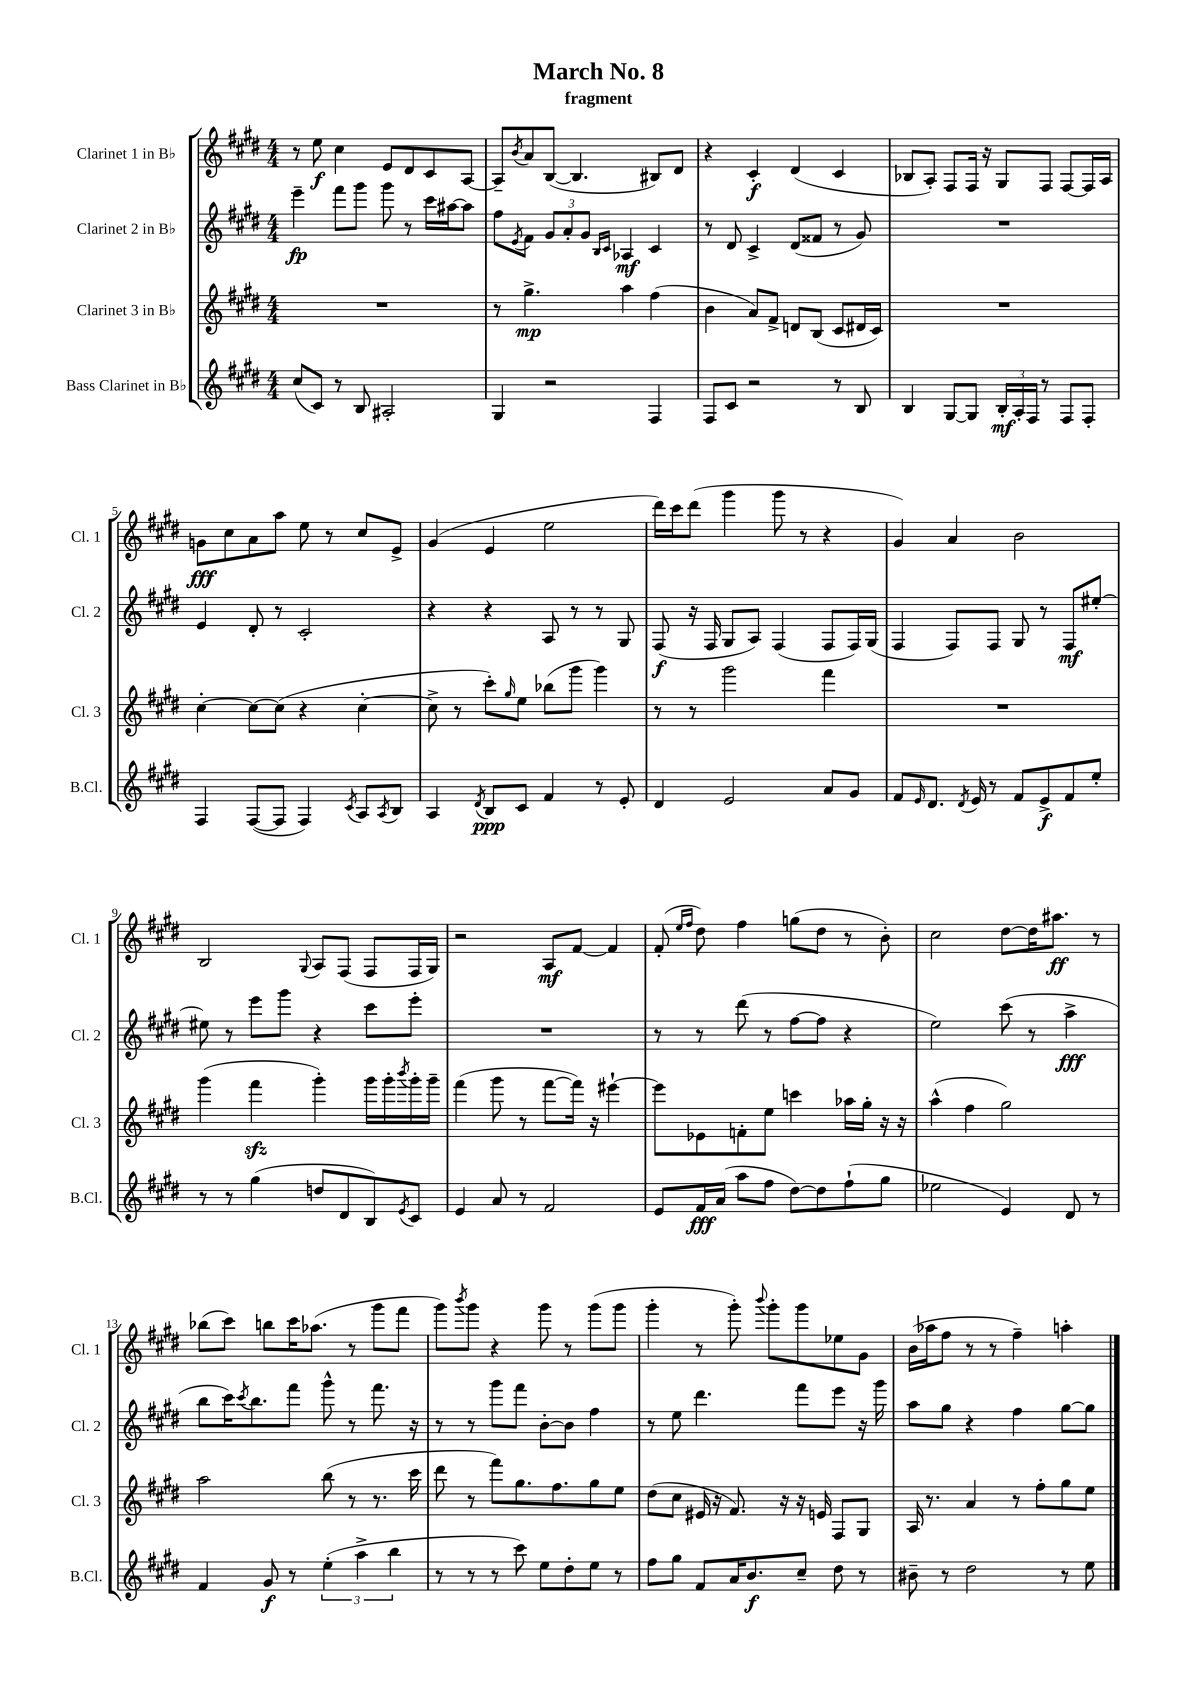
\header { title = "March No. 8" subtitle = "fragment" }
<<
\new StaffGroup <<
\new Staff = "s0" \with { instrumentName = "Clarinet 1 in Bb" shortInstrumentName = "Cl. 1" } {
    \clef treble \key e \major \numericTimeSignature \time 4/4
    r8 e''8\f cis''4 e'8 dis'8 cis'8 a8~ |
    a8-- \acciaccatura { b'8 } a'8 b8~( b4. bis8) dis'8 |
    r4 cis'4-.\f dis'4( cis'4 |
    bes8 a8-.) fis8 fis16 r16 gis8 fis8 fis8~ fis16 a16 |
    g'8\fff cis''8 a'8 a''8 e''8 r8 cis''8 e'8-> |
    gis'4( e'4 e''2 |
    dis'''16) cis'''16 dis'''8( gis'''4 gis'''8 r8 r4 |
    gis'4) a'4 b'2 |
    b2 \appoggiatura { gis8 } a8 fis8( fis8 fis16 gis16) |
    r2 a8\mf fis'8~ fis'4 |
    fis'8-.( \grace { e''16 fis''16 } dis''8) fis''4 g''8( dis''8 r8 b'8-.) |
    cis''2 dis''8~ dis''16 ais''8.\ff r8 |
    bes''8( cis'''8) b''8 cis'''16 aes''8.( r8 gis'''8 fis'''8 |
    gis'''8) \acciaccatura { b'''8 } gis'''8 r4 gis'''8 r8 gis'''8( gis'''8 |
    gis'''4-. r8 gis'''8-.) \appoggiatura { b'''8 } gis'''8-. gis'''8 ees''8 gis'8 |
    b'16( aes''16 fis''8 r8 r8 fis''4--) a''4-. \bar "|." |
}
\new Staff = "s1" \with { instrumentName = "Clarinet 2 in Bb" shortInstrumentName = "Cl. 2" } {
    \clef treble \key e \major \numericTimeSignature \time 4/4
    e'''4--\fp fis'''8 gis'''8 gis'''8 r8 cis'''16 ais''16~ ais''8 |
    fis''8 \acciaccatura { e'8 } fis'8 \tuplet 3/2 { gis'8 a'8-. gis'8 } \grace { b16 cis'16 } aes4\mf cis'4 |
    r8 dis'8 cis'4-> dis'8( fisis'8 r8 gis'8) |
    R1 |
    e'4 dis'8-. r8 cis'2-. |
    r4 r4 a8 r8 r8 gis8 |
    fis8\f( r16 fis16 gis8 a8) fis4( fis8 fis16) gis16( |
    fis4 fis8) fis8 gis8 r8 fis8\mf eis''8~-. |
    eis''8 r8 e'''8 gis'''8 r4 cis'''8 e'''8-. |
    R1 |
    r8 r8 dis'''8( r8 fis''8~ fis''8 r4 |
    e''2) cis'''8( r8 a''4->\fff |
    b''8 cis'''16) \acciaccatura { cis'''8 } b''8. fis'''8 gis'''8-^ r8 fis'''8. r16 |
    r8 r8 gis'''8 fis'''8 b'8~-. b'8 fis''4 |
    r8 e''8 dis'''4. fis'''8 e'''8 r16 gis'''16 |
    a''8 gis''8 r4 fis''4 gis''8~ gis''8 \bar "|." |
}
\new Staff = "s2" \with { instrumentName = "Clarinet 3 in Bb" shortInstrumentName = "Cl. 3" } {
    \clef treble \key e \major \numericTimeSignature \time 4/4
    R1 |
    r8 gis''4.->\mp a''4 fis''4( |
    b'4 a'8) fis'8-> d'8 b8( cis'8 dis'16 cis'16) |
    R1 |
    cis''4~-. cis''8~ cis''8( r4 cis''4~-. |
    cis''8-> r8 cis'''8-.) \grace { gis''16 } e''8 bes''8( gis'''8 gis'''4) |
    r8 r8 gis'''2 fis'''4 |
    R1 |
    gis'''4( fis'''4\sfz gis'''4-.) gis'''16 gis'''16-. \acciaccatura { b'''8 } gis'''16-. gis'''16-- |
    fis'''4( gis'''8 r8 fis'''8~ fis'''16) r16 eis'''4~-! |
    eis'''8 ees'8 f'8-. e''8 c'''4 aes''16 gis''16-. r16 r16 |
    a''4-^( fis''4 gis''2) |
    a''2 b''8( r8 r8. cis'''16 |
    dis'''8 r8 fis'''8) gis''8. fis''8. gis''8 e''8 |
    dis''8( cis''8 eis'16 r16 fis'8.) r16 r16 e'16 fis8 gis8 |
    a16 r8. a'4 r8 fis''8-. gis''8 e''8 \bar "|." |
}
\new Staff = "s3" \with { instrumentName = "Bass Clarinet in Bb" shortInstrumentName = "B.Cl." } {
    \clef treble \key e \major \numericTimeSignature \time 4/4
    cis''8( cis'8) r8 b8 ais2-. |
    gis4 r2 fis4 |
    fis8 cis'8 r2 r8 b8 |
    b4 gis8~ gis8 \tuplet 3/2 { b16-.\mf a16-. fis16 } r8 fis8 fis8-. |
    fis4 fis8~( fis8 fis4) \acciaccatura { cis'8 } a8 \acciaccatura { a8 } b8 |
    a4 \acciaccatura { dis'8 } b8\ppp cis'8 fis'4 r8 e'8-. |
    dis'4 e'2 a'8 gis'8 |
    fis'8 \grace { e'16 } dis'8. \acciaccatura { dis'8 } e'16 r8 fis'8 e'8->\f fis'8 e''8-. |
    r8 r8 gis''4( d''8 dis'8 b8) \acciaccatura { e'8 } cis'8 |
    e'4 a'8 r8 fis'2 |
    e'8 fis'16\fff a'16( a''8 fis''8 dis''8~) dis''8 fis''8-!( gis''8 |
    ees''2 e'4) dis'8 r8 |
    fis'4 gis'8\f r8 \tuplet 3/2 { e''4-.( a''4-> b''4 } |
    r8 r8 r8 cis'''8) e''8 dis''8-. e''8 r8 |
    fis''8 gis''8 fis'8 a'16 b'8.\f cis''8-- dis''8 r8 |
    bis'8-- r8 dis''2 r8 e''8 \bar "|." |
}
>>
>>
